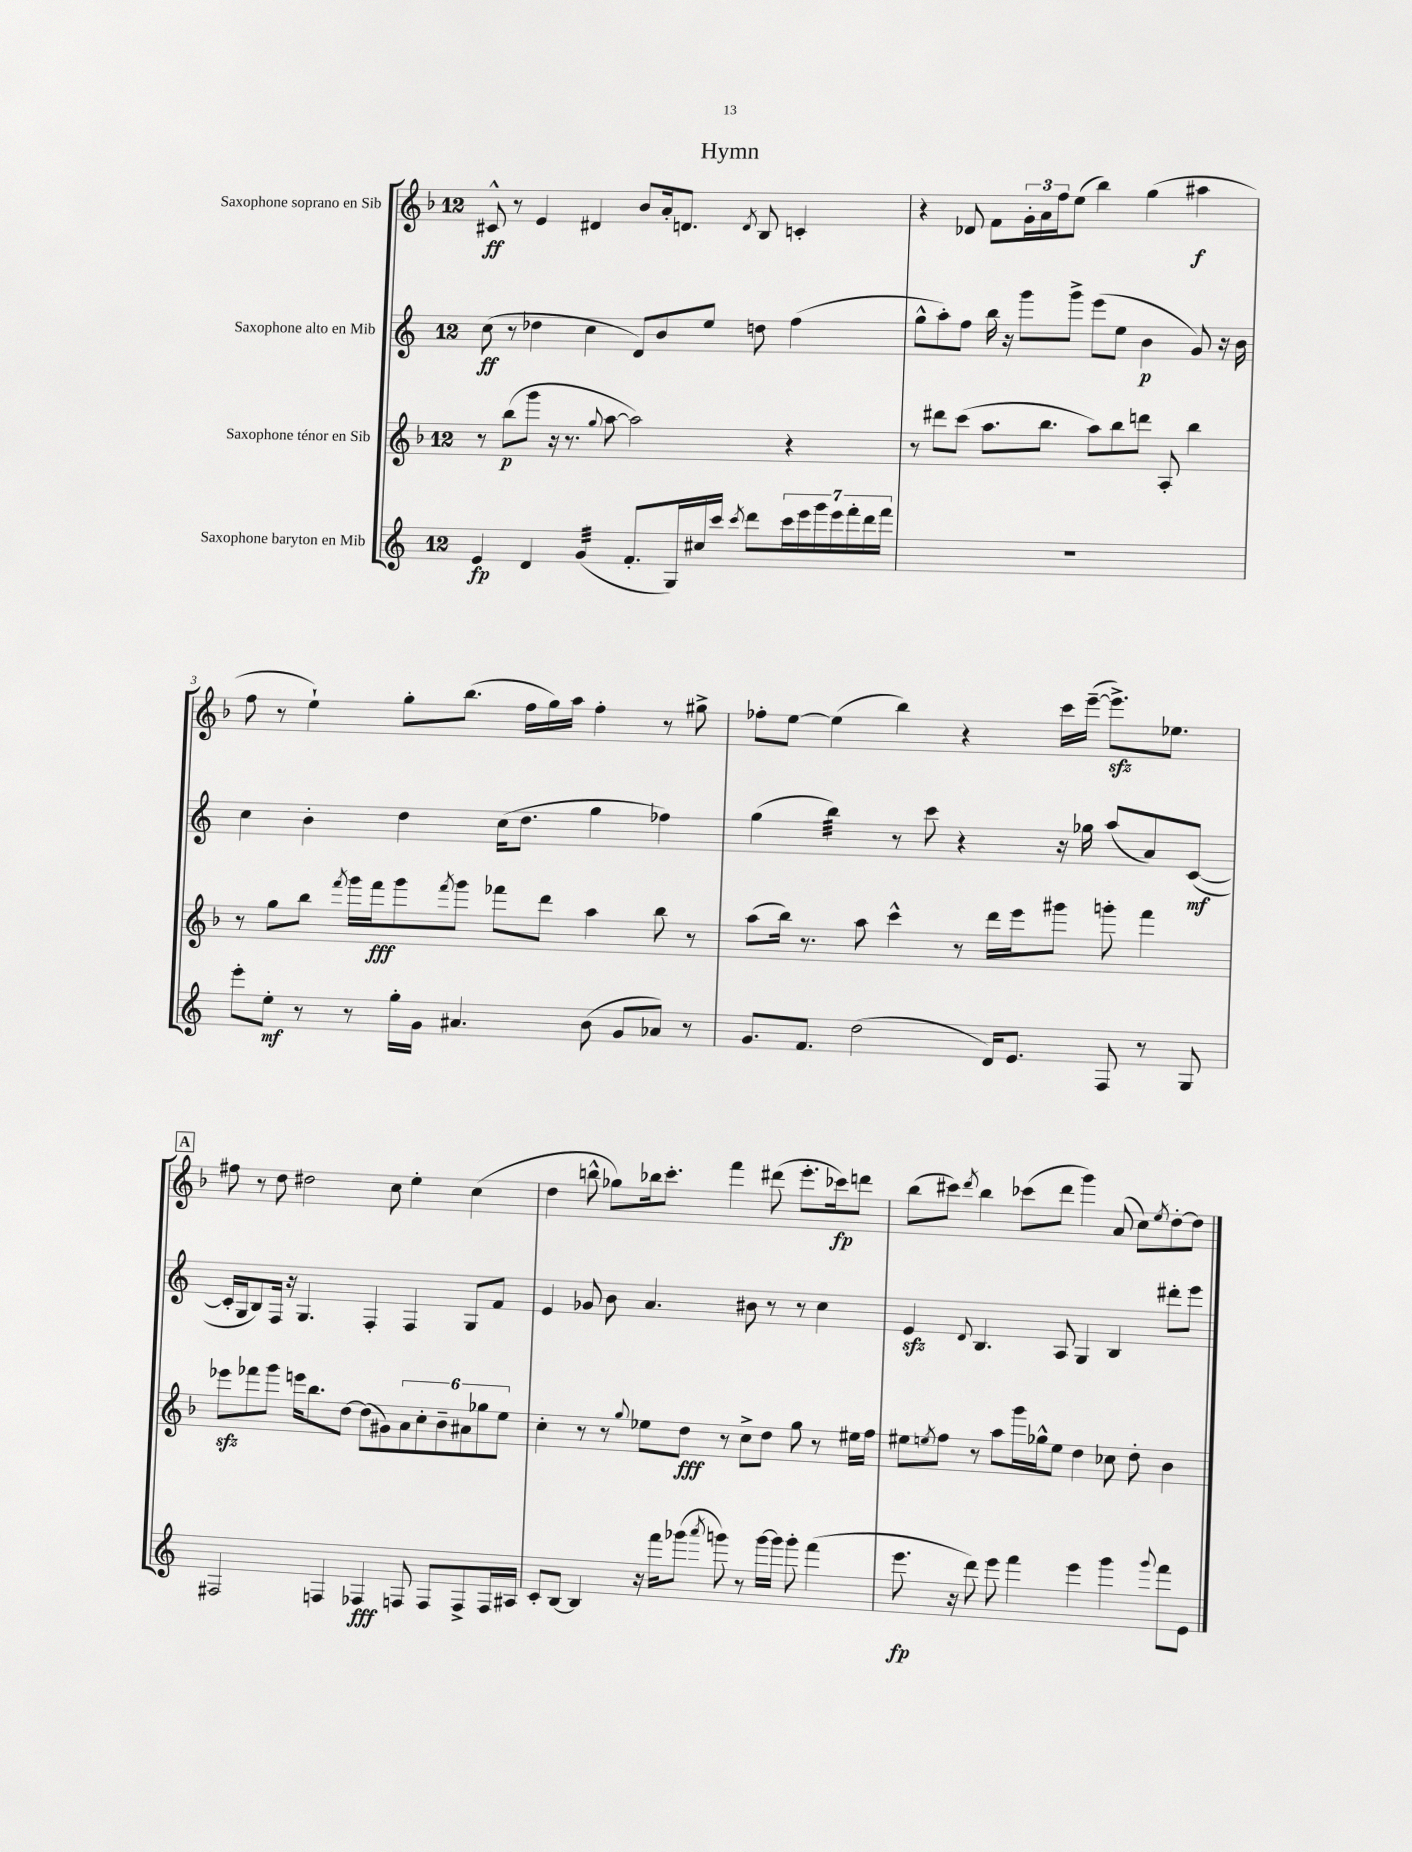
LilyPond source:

\header { title = "Hymn" }
<<
\new StaffGroup <<
\new Staff = "s0" \with { instrumentName = "Saxophone soprano en Sib" } {
    \clef treble \key f \major \once \override Staff.TimeSignature.style = #'single-digit \time 12/8
    cis'8-^\ff r8 e'4 dis'4 bes'8 a'16-. d'8. \acciaccatura { d'8 } bes8 c'4-. |
    r4 des'8 f'8 \tuplet 3/2 { g'16-. a'16 f''16 } e''8( bes''4) g''4( ais''4\f |
    f''8 r8 e''4-!) g''8-. bes''8.( f''16 g''16) a''16 f''4-. r8 gis''8-> |
    fes''8-. e''8~ e''4( bes''4) r4 c'''16 e'''16~--( e'''8.->\sfz) ees''8. |
    \mark \markup { \box "A" } fis''8 r8 d''8 dis''2 c''8 e''4-. c''4( |
    d''4 b''8-^ ges''8) bes''16 c'''8.-. f'''4 dis'''8( e'''8.-. ces'''16\fp) d'''8 |
    bes''8( cis'''8) \acciaccatura { d'''8 } bes''4 ces'''8( d'''8 g'''4) a'8( c''8) \acciaccatura { e''8 } d''8~-. d''8 \bar "|." |
}
\new Staff = "s1" \with { instrumentName = "Saxophone alto en Mib" } {
    \clef treble \key c \major \once \override Staff.TimeSignature.style = #'single-digit \time 12/8
    c''8\ff( r8 des''4 c''4 d'8) b'8 e''8 d''8 f''4( |
    g''8-^ a''8-.) f''8 b''16 r16 g'''8 g'''8-> e'''8( e''8 b'4\p g'8) r16 b'16 |
    c''4 b'4-. d''4 c''16( d''8. g''4 fes''4) |
    g''4( b''4:32) r8 c'''8 r4 r16 ges''16 a''8( a'8) c'8~\mf( |
    \mark \markup { \box "A" } c'16-. g16 b8) f16 r16 g4. f4-. f4 g8 f'8 |
    e'4 ges'8 b'8 a'4. bis'8 r8 r8 c''4 |
    e'4\sfz \appoggiatura { d'8 } b4. a8 g4 b4 dis'''8-. e'''8 \bar "|." |
}
\new Staff = "s2" \with { instrumentName = "Saxophone ténor en Sib" } {
    \clef treble \key f \major \once \override Staff.TimeSignature.style = #'single-digit \time 12/8
    r8 bes''8\p( g'''8 r16 r8. \appoggiatura { g''8 } a''8~ a''2) r4 |
    r8 dis'''8 c'''8( a''8. bes''8. a''8) bes''8 d'''8 a8-. bes''4 |
    r8 g''8 bes''8 \acciaccatura { f'''8 } g'''16 f'''16\fff g'''8 \acciaccatura { f'''8 } g'''8 fes'''8 d'''8 a''4 bes''8 r8 |
    a''8( bes''16) r8. a''8 c'''4-^ r8 d'''16 e'''16 gis'''8 g'''8-. f'''4 |
    \mark \markup { \box "A" } ees'''8\sfz fes'''8 g'''8 e'''16 bes''8. d''8~ d''8( gis'8) \tuplet 6/4 { a'8 c''8-. bes'8-- ais'8 ges''8 e''8 } |
    c''4-. r8 r8 \appoggiatura { g''8 } ees''8 d''8\fff r8 c''8-> d''8 g''8 r8 eis''16 f''16 |
    eis''8 \acciaccatura { e''8 } f''8 r8 a''8 g'''16 ges''16-^ e''8 d''4 ces''8 d''8-. bes'4 \bar "|." |
}
\new Staff = "s3" \with { instrumentName = "Saxophone baryton en Mib" } {
    \clef treble \key c \major \once \override Staff.TimeSignature.style = #'single-digit \time 12/8
    e'4\fp d'4 g'4:32( f'8.-. g16) cis''16 c'''16 \acciaccatura { c'''8 } d'''8 \tuplet 7/4 { c'''16 e'''16 g'''16 e'''16 f'''16-. d'''16 f'''16 } |
    R1. |
    e'''8-. e''8-.\mf r8 r8 g''16-. g'16 ais'4. b'8( g'8 aes'8) r8 |
    g'8. f'8. d''2( d'16) e'8. f8 r8 g8 |
    \mark \markup { \box "A" } fis2 f4 fes4\fff f8 f8 f8-> f16 ais16 |
    c'8-. b8~ b4 r16 f'''16 ges'''8( \acciaccatura { a'''8 } g'''8) r8 g'''16~ g'''16 g'''8-. f'''4( |
    e'''8.\fp r16 d'''8) e'''8 f'''4 e'''4 g'''4 \appoggiatura { g'''8 } f'''8 e'8 \bar "|." |
}
>>
>>
